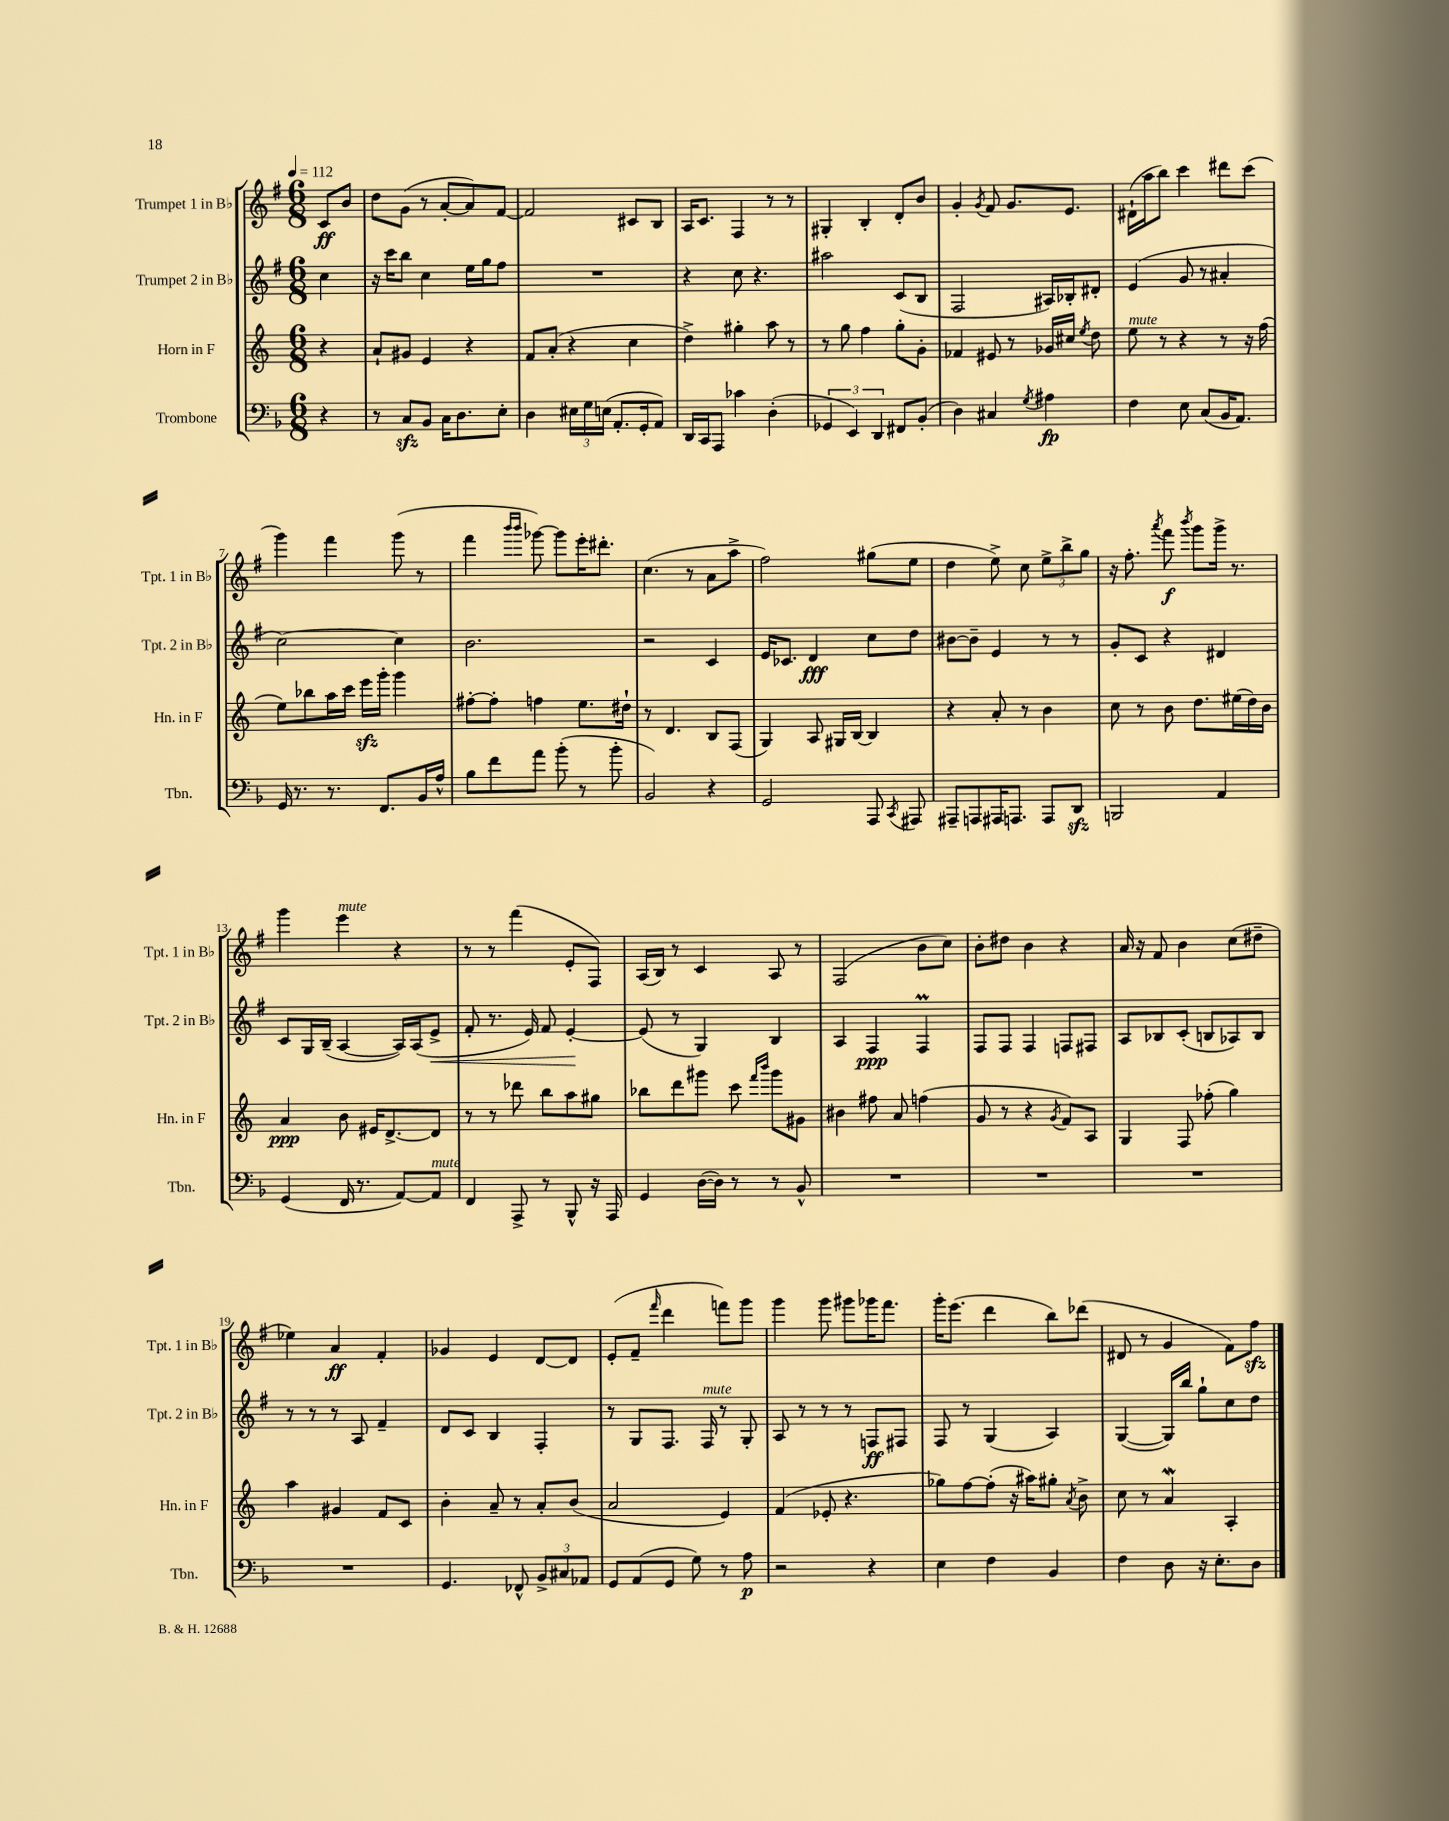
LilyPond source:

<<
\new StaffGroup <<
\new Staff = "s0" \with { instrumentName = "Trumpet 1 in Bb" shortInstrumentName = "Tpt. 1 in Bb" } {
    \clef treble \key g \major \numericTimeSignature \time 6/8 \partial 4 \tempo 4 = 112
    \autoBeamOff c'8[\ff b'8] |
    d''8[ g'8]( r8 a'8[~-. a'8) fis'8]~ |
    fis'2 cis'8[ b8] |
    a16[ c'8.] fis4 r8 r8 |
    gis4-. b4-. d'8[-. b'8] |
    g'4-. \acciaccatura { g'8 } fis'8 g'8.[ e'8.] |
    dis'16[-!( a''16 b''8]) c'''4 dis'''8[ c'''8]( |
    g'''4) fis'''4 g'''8( r8 |
    fis'''4 \grace { b'''16[ b'''16] } ges'''8~) ges'''8[ e'''16-. dis'''8.]-. |
    c''4.( r8 a'8[ a''8]-> |
    fis''2) gis''8[( e''8] |
    d''4 e''8->) c''8 \tuplet 3/2 { e''8[-> b''8-> g''8] } |
    r16 fis''8.-. \acciaccatura { a'''8 } fis'''8\f \acciaccatura { b'''8 } g'''8[ g'''16]-> r8. |
    g'''4 e'''4^\markup { \italic "mute" } r4 |
    r8 r8 fis'''4( e'8[-. fis8]) |
    a16[( b16]) r8 c'4 a8 r8 |
    fis2( b'8[ c''8]) |
    b'8[-. dis''8] b'4 r4 |
    a'16 r16 fis'8 b'4 c''8[( dis''8]-- |
    ees''4) a'4\ff fis'4-. |
    ges'4 e'4 d'8[~ d'8] |
    e'8[-.( fis'8]-- \grace { fis'''16 } d'''4 f'''8[) g'''8] |
    g'''4 g'''8 gis'''8[ ges'''16 fis'''8.] |
    g'''16[-. e'''8.]( d'''4 b''8[) des'''8]( |
    dis'8 r8 g'4 fis'8[) fis''8]\sfz \bar "|." |
}
\new Staff = "s1" \with { instrumentName = "Trumpet 2 in Bb" shortInstrumentName = "Tpt. 2 in Bb" } {
    \clef treble \key g \major \numericTimeSignature \time 6/8 \partial 4
    \autoBeamOff c''4 |
    r16 c'''16[ b''8] c''4 e''16[ g''16 fis''8] |
    R2. |
    r4 c''8 r4. |
    ais''2 c'8[( b8] |
    fis2 ais16[) bes16-. dis'8]-. |
    e'4( g'8 r8 ais'4-. |
    c''2~) c''4 |
    b'2. |
    r2 c'4 |
    e'16[ ces'8.] d'4\fff c''8[ d''8] |
    bis'8[~ bis'8]-- e'4 r8 r8 |
    g'8[-. c'8] r4 dis'4 |
    c'8[ g16 b16]--( a4~ a16[) a16( e'8]->\< |
    fis'8-. r8. e'16) fis'8 e'4~-.\! |
    e'8( r8 g4) b4 |
    a4 fis4\ppp fis4\prall |
    fis8[ fis8] fis4 f8[ fis8] |
    a8[ bes8 c'8]-.( b8[ aes8) b8] |
    r8 r8 r8 a8 fis'4-- |
    d'8[ c'8] b4 fis4-. |
    r8 g8[ fis8.] fis16^\markup { \italic "mute" } r8 g8-. |
    a8 r8 r8 r8 f8[\ff fis8] |
    fis8 r8 g4( a4) |
    g4~( g16[) b''16] g''8[-! c''8 d''8] \bar "|." |
}
\new Staff = "s2" \with { instrumentName = "Horn in F" shortInstrumentName = "Hn. in F" } {
    \clef treble \key c \major \numericTimeSignature \time 6/8 \partial 4
    \autoBeamOff r4 |
    a'8[-! gis'8] e'4 r4 |
    f'8[ a'8]-.( r4 c''4 |
    d''4->) gis''4-. a''8 r8 |
    r8 g''8 f''4 g''8[-. g'8]-. |
    fes'4 eis'8 r8 ges'16[ cis''16] \acciaccatura { e''8 } d''8 |
    e''8^\markup { \italic "mute" } r8 r4 r8 r16 f''16( |
    e''8[) bes''8 a''16 c'''16] e'''16[\sfz g'''16]-. g'''4 |
    fis''8[~-. fis''8]-. f''4 e''8.[ dis''16]-! |
    r8 d'4. b8[ f8]( |
    g4) a8 gis16[ b16]~ b4 |
    r4 a'8-. r8 b'4 |
    c''8 r8 b'8 d''8.[ eis''16( d''16) b'16] |
    a'4\ppp b'8 eis'16[ d'8.~-> d'8] |
    r8 r8 des'''8 b''8[ a''8 gis''8] |
    bes''8[ d'''8 gis'''8] c'''8 \grace { f'''16[ b'''16] } gis'''8[ gis'8] |
    bis'4 fis''8 a'8 f''4( |
    g'8 r8 r4 \acciaccatura { g'8 } f'8[) a8] |
    g4 f8 fes''8-.( g''4) |
    a''4 gis'4 f'8[ c'8] |
    b'4-. a'8-- r8 a'8[-. b'8]( |
    a'2 e'4) |
    f'4( ees'8-. r4. |
    ges''8[) f''8~ f''8]-.( r16 ais''16[) gis''8]-. \acciaccatura { a'8 } b'8-> |
    c''8 r8 a'4\mordent a4-. \bar "|." |
}
\new Staff = "s3" \with { instrumentName = "Trombone" shortInstrumentName = "Tbn." } {
    \clef bass \key f \major \numericTimeSignature \time 6/8 \partial 4
    \autoBeamOff r4 |
    r8 c8[\sfz bes,8] c16[ d8. e8]-. |
    d4 \tuplet 3/2 { eis16[ g16 e16]( } a,8.[-. g,16-. a,8]) |
    d,16[ c,16 a,,8] ces'4 d4-.( |
    \tuplet 3/2 { ges,4 e,4) d,4 } fis,8[ bes,8]-.( |
    d4) cis4 \acciaccatura { g8 } ais4\fp |
    f4 e8 c8[( bes,16 a,8.]) |
    g,16 r8. r8. f,8.[ bes,16 a16]-^ |
    bes8[ f'8 a'8] bes'8-.( r8 bes'8-. |
    bes,2) r4 |
    g,2 a,,8 \acciaccatura { c,8 } ais,,8 |
    ais,,8[-- a,,8 ais,,16 a,,8.] a,,8[ d,8]\sfz |
    b,,2 a,4 |
    g,4( f,16 r8. a,8[~) a,8]^\markup { \italic "mute" } |
    f,4 a,,8-> r8 bes,,8-^ r16 a,,16 |
    g,4 d16[~( d16]) r8 r8 bes,8-^ |
    R2. |
    R2. |
    R2. |
    R2. |
    g,4. fes,8-^ \tuplet 3/2 { bes,8[-> cis8 aes,8] } |
    g,8[ a,8( g,8] g8) r8 a8\p |
    r2 r4 |
    e4 f4 bes,4 |
    f4 d8 r16 e8.[-. d8] \bar "|." |
}
>>
>>
